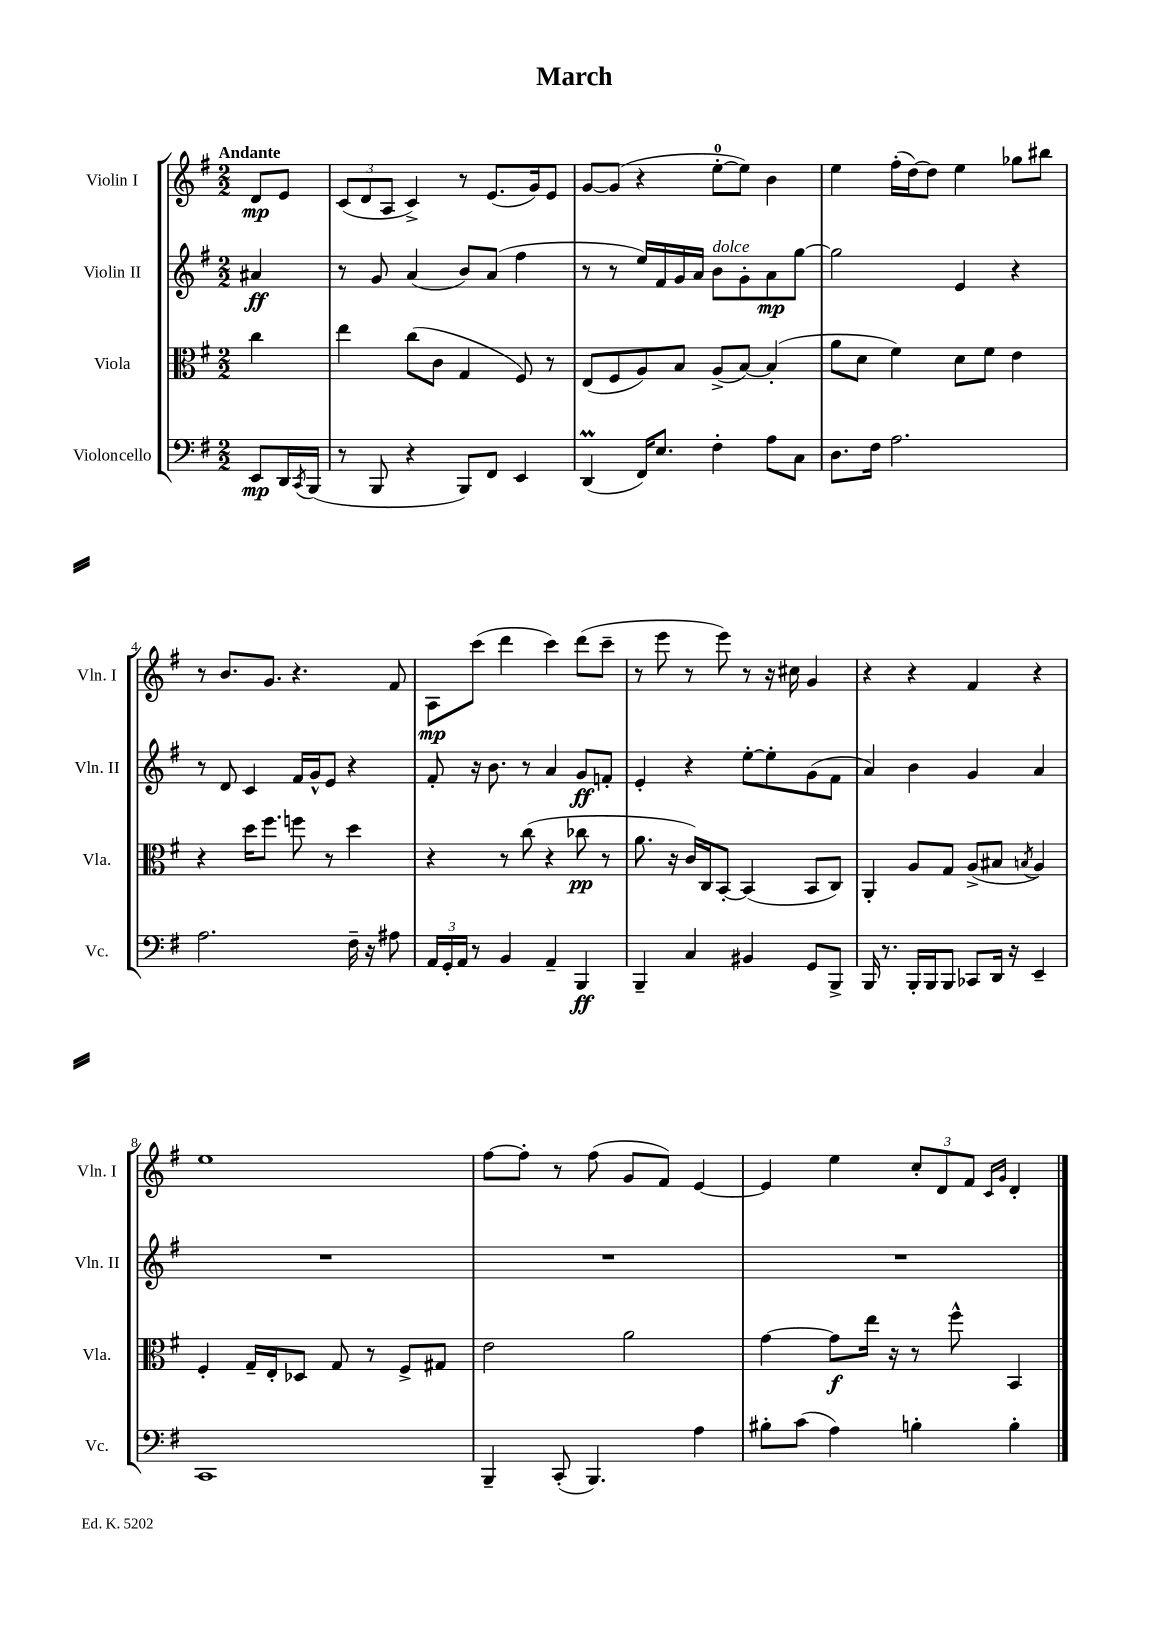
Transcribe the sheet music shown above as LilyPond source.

\header { title = "March" }
<<
\new StaffGroup <<
\new Staff = "s0" \with { instrumentName = "Violin I" shortInstrumentName = "Vln. I" } {
    \clef treble \key g \major \numericTimeSignature \time 2/2 \partial 4 \tempo "Andante"
    d'8\mp e'8 |
    \tuplet 3/2 { c'8( d'8 a8 } c'4->) r8 e'8.( g'16) e'8 |
    g'8~ g'8( r4 e''8-0~-. e''8) b'4 |
    e''4 fis''16-.( d''16~) d''8 e''4 ges''8 bis''8 |
    r8 b'8. g'8. r4. fis'8 |
    a8\mp c'''8( d'''4 c'''4) d'''8( c'''8-- |
    r8 e'''8 r8 e'''8) r8 r16 cis''16 g'4 |
    r4 r4 fis'4 r4 |
    e''1 |
    fis''8~ fis''8-. r8 fis''8( g'8 fis'8) e'4~ |
    e'4 e''4 \tuplet 3/2 { c''8-. d'8 fis'8 } \grace { c'16 g'16 } d'4-. \bar "|." |
}
\new Staff = "s1" \with { instrumentName = "Violin II" shortInstrumentName = "Vln. II" } {
    \clef treble \key g \major \numericTimeSignature \time 2/2 \partial 4
    ais'4\ff |
    r8 g'8 a'4( b'8) a'8( fis''4 |
    r8 r8 e''16) fis'16 g'16 a'16 b'8^\markup { \italic "dolce" } g'8-. a'8\mp g''8~ |
    g''2 e'4 r4 |
    r8 d'8 c'4 fis'16 g'16-^ e'8 r4 |
    fis'8-. r16 b'8. r8 a'4 g'8\ff f'8-. |
    e'4-. r4 e''8~-. e''8-. g'8( fis'8 |
    a'4) b'4 g'4 a'4 |
    R1 |
    R1 |
    R1 \bar "|." |
}
\new Staff = "s2" \with { instrumentName = "Viola" shortInstrumentName = "Vla." } {
    \clef alto \key g \major \numericTimeSignature \time 2/2 \partial 4
    c''4 |
    e''4 c''8( c'8 g4 fis8) r8 |
    e8( fis8 a8) b8 a8->( b8~) b4-.( |
    a'8 d'8 fis'4) d'8 fis'8 e'4 |
    r4 d''16 fis''8. f''8 r8 d''4 |
    r4 r8 c''8( r4 ces''8\pp r8 |
    a'8. r16 c'16) c16 b,8~-. b,4( b,8 c8) |
    a,4-. a8 g8 a8->( bis8 \acciaccatura { b8 } a4) |
    fis4-. g16-- e16-. des8 g8 r8 fis8-> gis8 |
    e'2 a'2 |
    g'4~ g'8\f e''16 r16 r8 fis''8-^ b,4 \bar "|." |
}
\new Staff = "s3" \with { instrumentName = "Violoncello" shortInstrumentName = "Vc." } {
    \clef bass \key g \major \numericTimeSignature \time 2/2 \partial 4
    e,8\mp d,16 \acciaccatura { c,8 } b,,16( |
    r8 b,,8 r4 b,,8) fis,8 e,4 |
    d,4\prall( fis,16) e8. fis4-. a8 c8 |
    d8. fis16 a2. |
    a2. fis16-- r16 ais8 |
    \tuplet 3/2 { a,16 g,16-. a,16 } r8 b,4 a,4-- b,,4\ff |
    b,,4-- c4 bis,4 g,8 b,,8-> |
    b,,16 r8. b,,16-. b,,16 b,,8 ces,8 d,16 r16 e,4-- |
    c,1 |
    b,,4-- c,8-.( b,,4.) a4 |
    bis8-. c'8( a4) b4-. b4-. \bar "|." |
}
>>
>>
